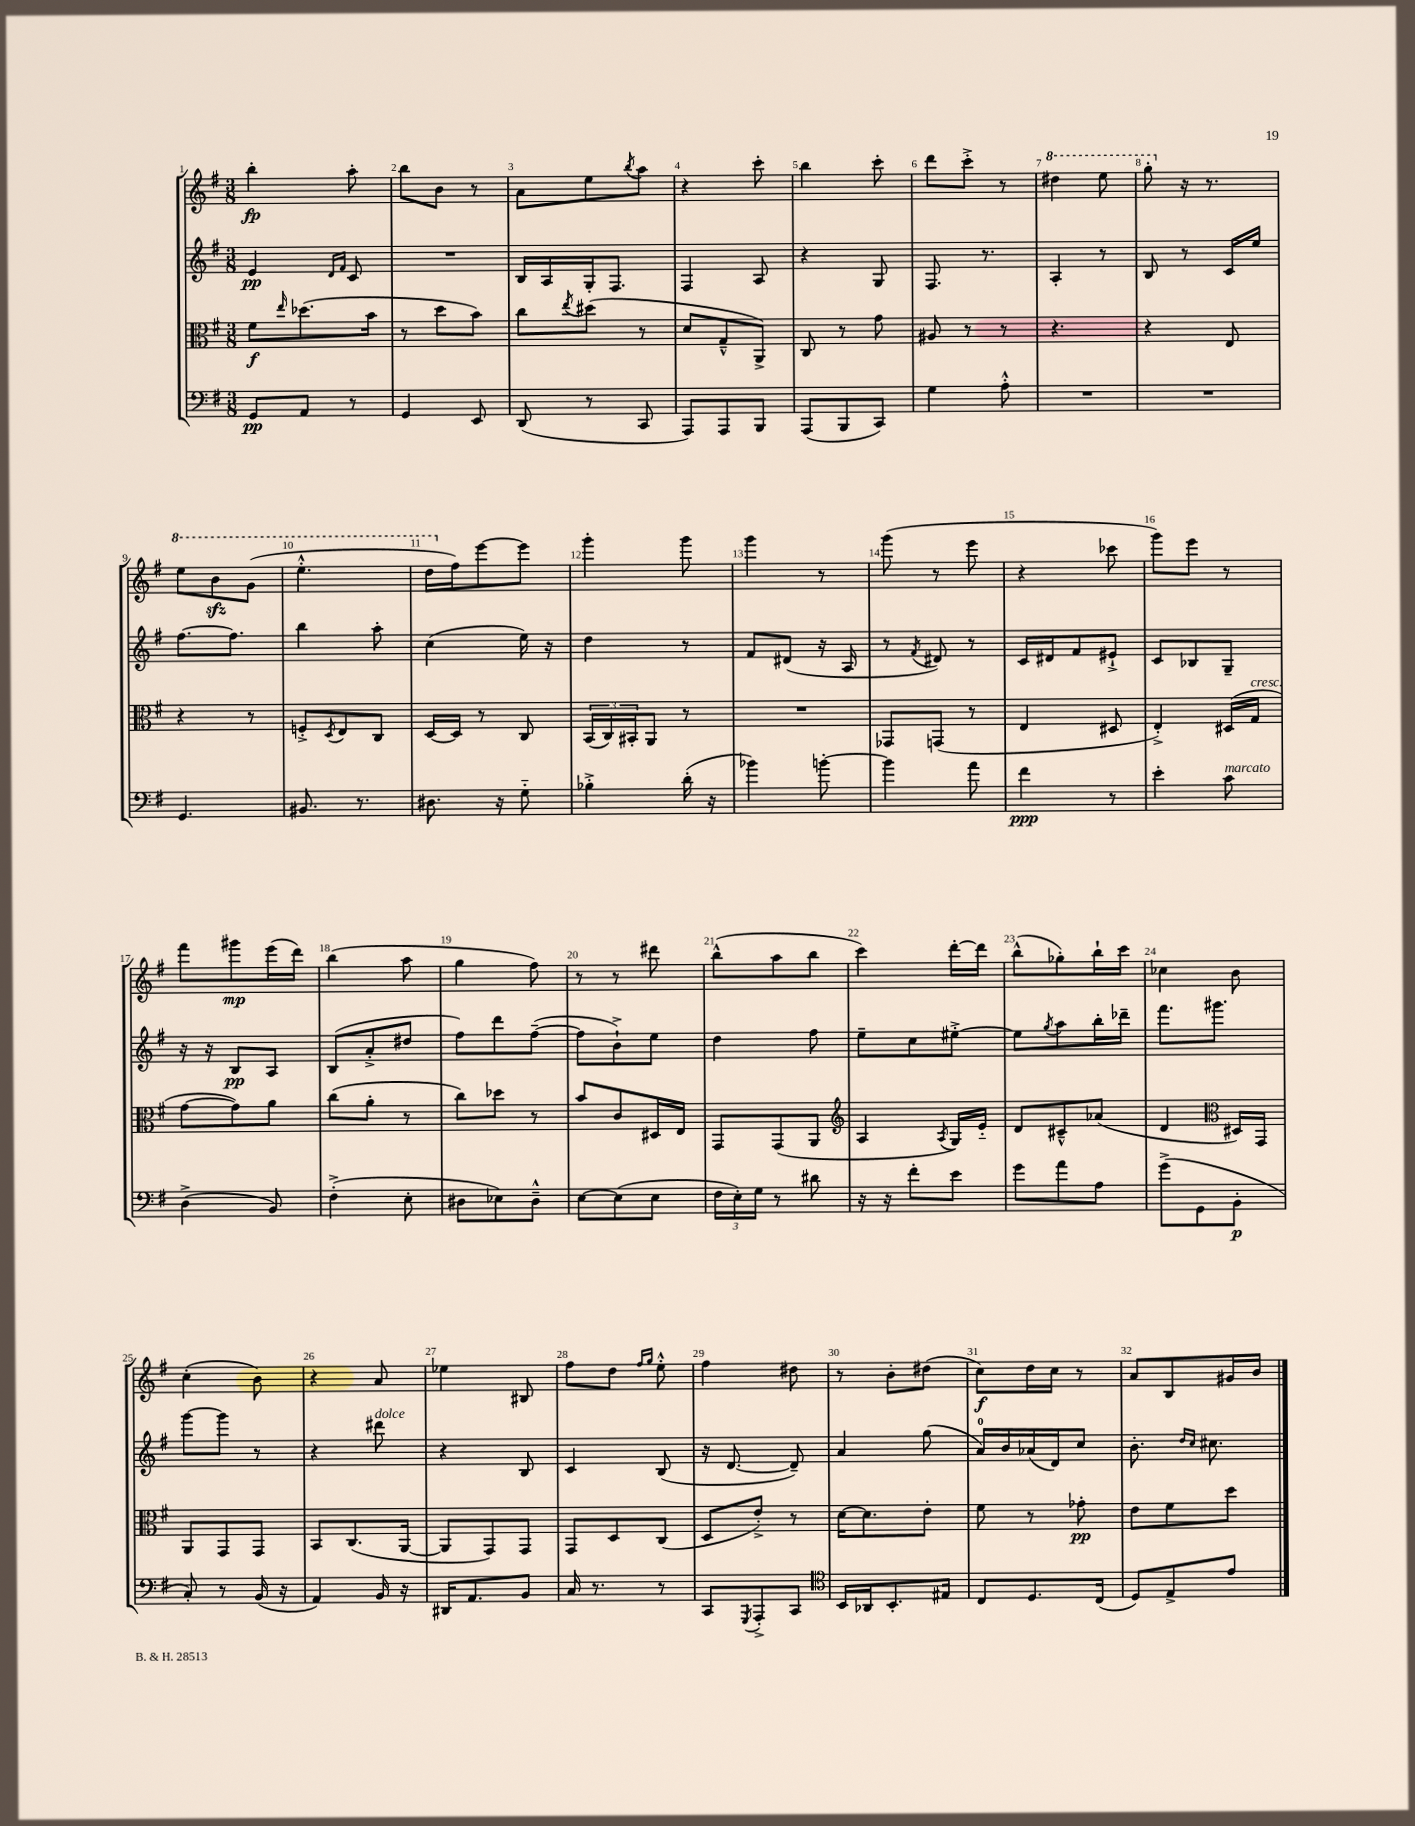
<<
\new StaffGroup <<
\new Staff = "s0" {
    \clef treble \key g \major \numericTimeSignature \time 3/8
    b''4-.\fp a''8-. |
    b''8 b'8 r8 |
    a'8 e''8 \acciaccatura { b''8 } a''8 |
    r4 c'''8-. |
    b''4 c'''8-. |
    d'''8 c'''8-.-> r8 |
    \ottava #1 dis'''4 e'''8 |
    g'''8-. \ottava #0 r16 r8. |
    \ottava #1 e'''8 b''8\sfz g''8( |
    e'''4.-.-^ |
    d'''16 \ottava #0 fis''16) e'''8~ e'''8 |
    g'''4-. g'''8 |
    g'''4 r8 |
    g'''8( r8 e'''8 |
    r4 ces'''8 |
    g'''8) e'''8 r8 |
    fis'''8 gis'''8\mp e'''16( d'''16) |
    b''4( a''8 |
    g''4 fis''8) |
    r8 r8 dis'''8 |
    b''8-^( a''8 b''8 |
    c'''4) d'''16~-. d'''16 |
    b''8-^( ges''8-.) b''16-! c'''16 |
    ces''4 b'8 |
    c''4-.( b'8) |
    r4 a'8 |
    ees''4 bis8 |
    fis''8 d''8 \grace { fis''16 g''16 } e''8-.-^ |
    fis''4 dis''8 |
    r8 b'8-. dis''8( |
    c''8\f) d''16 c''16 r8 |
    a'8 b8 gis'16 b'16 \bar "|." |
}
\new Staff = "s1" {
    \clef treble \key g \major \numericTimeSignature \time 3/8
    e'4\pp \grace { d'16 fis'16 } c'8 |
    R4. |
    b16 a16 g16-. fis8. |
    fis4 a8 |
    r4 g8 |
    fis8. r8. |
    a4-. r8 |
    b8 r8 c'16 e''16 |
    fis''8.~ fis''8. |
    b''4 a''8-. |
    c''4( e''16) r16 |
    d''4 r8 |
    fis'8 dis'8( r16 a16 |
    r8 \acciaccatura { fis'8 } dis'8) r8 |
    c'16 dis'16 fis'8 eis'8-!-> |
    c'8 bes8 g8-- |
    r16 r16 b8\pp a8 |
    b8( a'8-.-> dis''8 |
    fis''8) d'''8 fis''8~--( |
    fis''8 b'8-!->) e''8 |
    d''4 fis''8 |
    e''8-- c''8 eis''8~-.-> |
    eis''8 \acciaccatura { g''8 } a''8 b''16-. des'''16-- |
    fis'''8. gis'''8. |
    g'''8~ g'''8 r8 |
    r4 dis'''8^\markup { \italic "dolce" } |
    r4 b8 |
    c'4 b8( |
    r16 d'8.~ d'8--) |
    a'4 g''8( |
    a'16-0) b'16 aes'16( d'16) c''8 |
    b'8.-. \grace { d''16 c''16 } cis''8. \bar "|." |
}
\new Staff = "s2" {
    \clef alto \key g \major \numericTimeSignature \time 3/8
    fis'8\f \grace { e''16 } des''8.( b'16 |
    r8 d''8 b'8) |
    c''8 \acciaccatura { e''8 } dis''8( r8 |
    d'8 g8---^ a,8->) |
    c8 r8 g'8 |
    ais8 r8 r8 |
    r4. |
    r4 e8 |
    r4 r8 |
    f8-.-> \acciaccatura { d8 } e8 c8 |
    d16~ d16 r8 c8 |
    \tuplet 3/2 { b,16( c16) bis,16-. } a,8 r8 |
    R4. |
    ges,8 g,8( r8 |
    e4 dis8 |
    e4-.->) dis16( g16^\markup { \italic "cresc." } |
    g'8~ g'8) a'8 |
    c''8( a'8-. r8 |
    c''8) des''8 r8 |
    b'8 c'8 dis16 e16 |
    g,8 g,8( a,8 |
    \clef treble a4 \acciaccatura { a8 } g16) e'16-_ |
    d'8 cis'8---^ aes'8( |
    d'4 \clef alto dis16) g,16 |
    a,8 g,8 g,8 |
    b,8 c8.( a,16~ |
    a,8 g,8) g,8 |
    g,8 d8 c8( |
    d8 e'8-.->) r8 |
    d'16~ d'8. e'8-. |
    fis'8 r8 ges'8-.\pp |
    e'8 fis'8 d''8 \bar "|." |
}
\new Staff = "s3" {
    \clef bass \key g \major \numericTimeSignature \time 3/8
    g,8\pp a,8 r8 |
    g,4 e,8 |
    d,8( r8 c,8 |
    a,,8) a,,8 b,,8 |
    a,,8( b,,8 c,8) |
    g4 a8-.-^ |
    R4. |
    R4. |
    g,4. |
    bis,8. r8. |
    dis8. r16 g8-_ |
    bes4-.-> d'16-.( r16 |
    bes'4) b'8~-. |
    b'4 a'8 |
    fis'4\ppp r8 |
    e'4-. c'8^\markup { \italic "marcato" } |
    d4->( b,8) |
    fis4-.->( e8-. |
    dis8 ees8) dis8---^ |
    e8~ e8( e8 |
    \tuplet 3/2 { fis16 e16-.) g16 } r8 dis'8 |
    r16 r16 fis'8-. e'8 |
    g'8 a'8 a8 |
    g'8->( g,8 b,8-.\p |
    c8-.) r8 b,16( r16 |
    a,4) b,16 r16 |
    dis,16 a,8. b,8 |
    c16 r8. r8 |
    c,8 \acciaccatura { g,,8 } a,,8-.-> c,8 |
    \clef tenor b,16 aes,16 b,8.-. eis16 |
    c8 d8. c16( |
    d8) e8-> e'8 \bar "|." |
}
>>
>>
\layout { \context { \Score \override BarNumber.break-visibility = ##(#f #t #t) barNumberVisibility = #all-bar-numbers-visible } }
